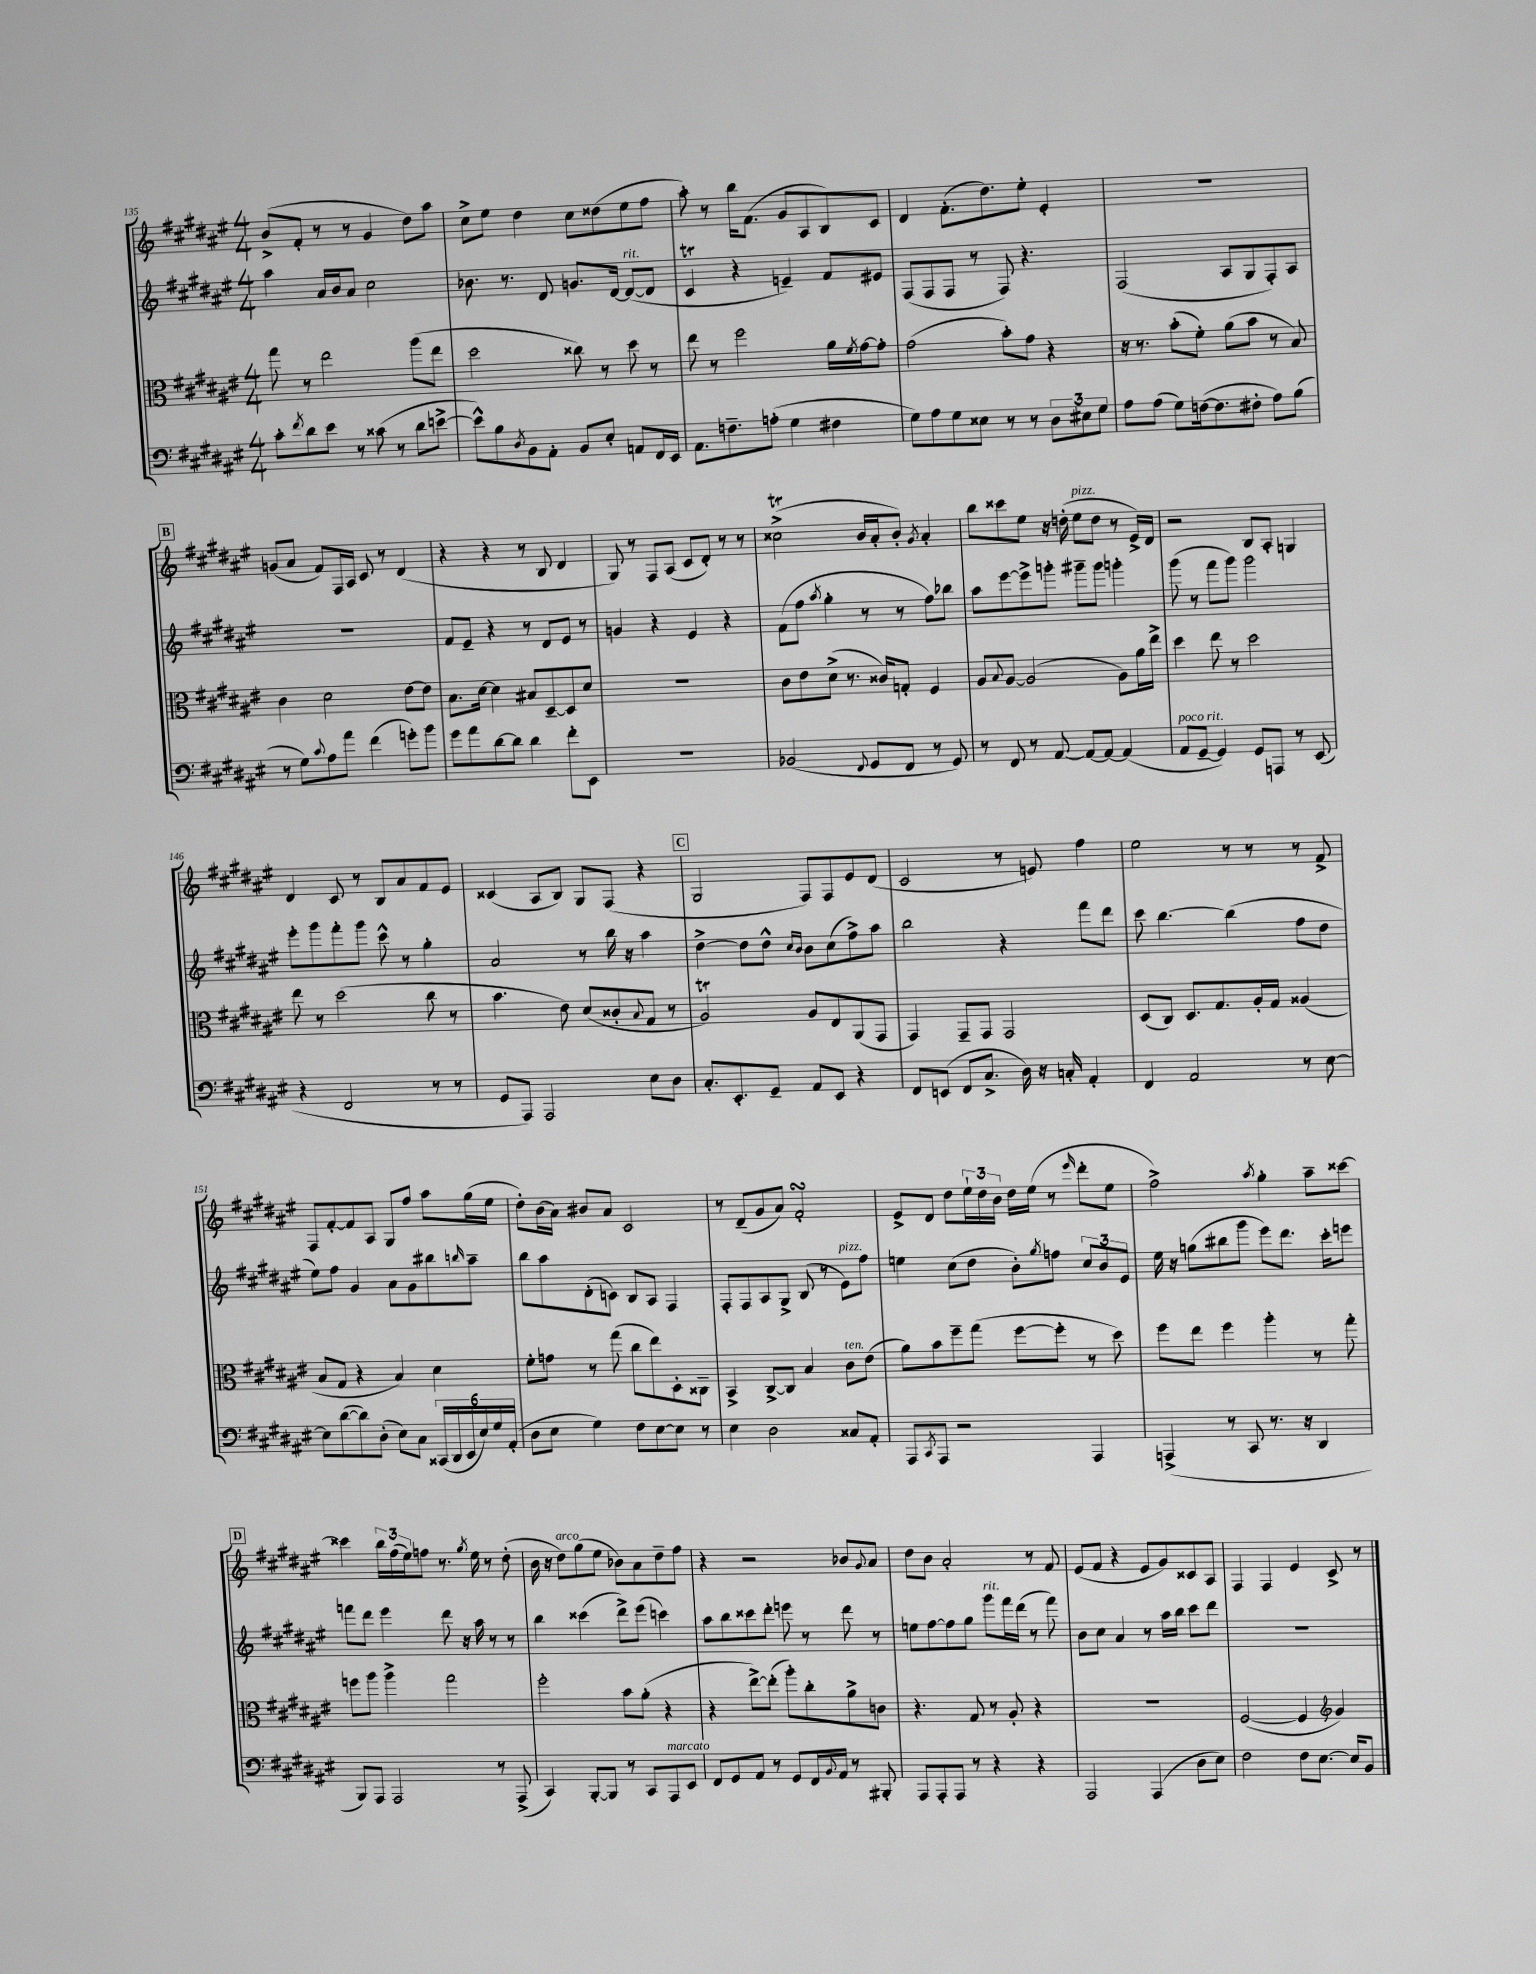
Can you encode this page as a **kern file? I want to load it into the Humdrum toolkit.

**kern	**kern	**kern	**kern
*part4	*part3	*part2	*part1
*staff4	*staff3	*staff2	*staff1
*clefF4	*clefC3	*clefG2	*clefG2
*k[f#c#g#d#a#e#]	*k[f#c#g#d#a#e#]	*k[f#c#g#d#a#e#]	*k[f#c#g#d#a#e#]
*M4/4	*M4/4	*M4/4	*M4/4
=135	=135	=135	=135
8c#'\L	8gg#\	4aa#\	(8b^/L
8qf#/	.	.	.
8d#\	8r	.	8f#'/J
8e#\J	2ee#\	16a#/LL	8r
.	.	16b/J	.
8r	.	8a#/J	8r
(8c##X\	.	2cc#\	4g#/
8r	.	.	.
8d#\L	(8aa#\L	.	8dd#\L)
[8en^\J	8ee#\J	.	8aa#\J
=136	=136	=136	=136
8e^^\L])	2dd#\	8.b-X\	8cc#^\L
8B\	.	.	8ee#\J
.	.	8.r	.
8qD#/	.	.	.
8BB\	.	.	4dd#\
8AA#'\J	.	8d#/	.
8BB/L	8cc##X\)	8.gn/L	8cc#\L
8E#'/J	8r	.	(8dd##X\
.	.	[16d#/Jk	.
!	!	!LO:TX:a:i:t=rit.	!
8AAn/L	8dd#\	(8d#/L_	8ee#\
16FF#/L	8r	8d#/J]	8ff#\J
16EE#/JJ	.	.	.
=137	=137	=137	=137
8.AA#\L	8ee#\	4c#T/	8aa#'\)
.	8r	.	8r
8.Fn~\	.	.	.
.	2ff#\	4r	16bb\KL
.	.	.	(8.f#\J
(8An'\J	.	.	.
4G#\	.	4en~/)	8g#/L
.	.	.	8A#/
4F#X\	16a#\LL	8f#/L	8B/)
.	8qf#/	.	.
.	[16g#\J	.	.
.	8g#'\J]	8e#X/J	8c#/J
=138	=138	=138	=138
8G#\L)	(2g#\	(8F#/L	4d#/
8A#\	.	8F#/	.
8G#\	.	8F#/J	(8.f#'\L
8E##X\J	.	8r	.
.	.	.	8.dd#\)
8r	8b'\L)	8F#/)	.
8r	8g#\J	4.r	8ee#'\J
12D#\L	4r	.	4e#'/
12E#X\	.	.	.
12G#\J	.	.	.
=139	=139	=139	=139
8A#\L	16r	(2F#/	1r
.	8.r	.	.
(8A#\J	.	.	.
8G#\L)	(8b'\L	.	.
([16Fn\k	8f#'\J)	.	.
8.F\]	.	.	.
.	(8a#\L	8A#/L	.
8F#X'\J	8b\J	8G#/	.
8A#\L)	8r	8F#'/)	.
(8B\J	8B/)	8A#/J	.
!!LO:LB:g=z
!!LO:REH:place=s1:t=B
=140	=140	=140	=140
8r	4c#\	1r	(8gn/L
8G#\L)	.	.	8a#/J
8qqc#/	.	.	.
8A#\	2d#\	.	8f#/L)
8a#\J	.	.	16F#/L
.	.	.	16A#/JJ
(4f#\	.	.	8c#/
.	.	.	8r
8gn'\L)	[8e#\L	.	(4d#/
8b\J	8e#\J]	.	.
=141	=141	=141	=141
8g#\L	8.B\L	8f#/L	4r
8a#\	.	8e#~/J	.
.	[16d#\Jk	.	.
[8d#\	4d#\]	4r	4r
8d#\J]	.	.	.
4d#\	8B#X/L	8r	8r
.	[8D#~/	8d#/L	8B/
8f#'\L	8D#/]	8e#/J	4d#/
8EE#\J	8d#/J	8r	.
=142	=142	=142	=142
1r	1r	4gn/	8G#/)
.	.	.	8r
.	.	4r	8F#/L
.	.	.	(8A#/J
.	.	4e#/	8c#/L
.	.	.	8d#'/J)
.	.	4r	8r
.	.	.	8r
=143	=143	=143	=143
(2BB-X/	8c#\L	(8f#\L	(2cc##Xt^\
.	8e#\	8ff#\J	.
.	.	8qaa#/	.
.	(8d#^\J	4gg#'\	.
.	8.r	.	.
8qqFF#/	.	.	.
8GG#/L	.	8r	16b/LL
.	16c##X/KL)	.	16a#'/J
8FF#/J	8Gn'/J	8r	8b'/J)
.	.	.	8qg#/
8r	4F#/	8ff#\L)	4a#'/
8GG#/)	.	8bb-X\J	.
=144	=144	=144	=144
8r	8A#/L	8aa#\L	8bb\L
.	8qqB/	.	.
8FF#/	[8A#/J	[8eee#\	8ccc##X\
8r	(2A#/]	8eee#^\]	8ee#\J
[8AA#/	.	8gggn'\J	16r
.	.	.	(16ddn'\
!	!	!	!LO:TX:a:i:t=pizz.
8AA#/L_	.	8ggg#X~\L	8ee#\L
8AA#/J_	.	8ggg#\J	8dd\J
(4AA#/]	8A#\L)	4gggn'\	8r
.	16a#\L	.	16e#^/LL)
.	16ee#^\JJ	.	16d#/JJ
=145	=145	=145	=145
!LO:TX:a:i:t=poco rit.	!	!	!
8AA#/L	4dd#\	(8ggg#\	2r
[8GG#~/J	.	8r	.
4GG#/])	8ee#\	8fff#\L	.
.	8r	8ggg#\J)	.
8GG#/L	2dd#\	2ggg#\	8B/L
8AAAn/J	.	.	8A#'/J
8r	.	.	4Gn/
(8EE#/	.	.	.
!!LO:LB:g=z
=146	=146	=146	=146
4r	8ee#\	8eee#'\L	4d#/
.	8r	8ggg#\	.
2FF#/	(2dd#\	8fff#'\	8c#/
.	.	8ggg#\J	8r
.	.	8ccc#^^\	8B/L
.	.	8r	8a#/
8r	8cc#\	4gg#'\	8f#/
8r	8r	.	8e#/J
=147	=147	=147	=147
8GG#/L	4.b\	2a#/	(4c##X/
8AAA#/J)	.	.	.
2AAA#/	.	.	8A#/L
.	8e#\)	.	8B/J)
.	(8d#/L	8r	8G#/L
.	8c##X'/	16bb\	(8F#/J
.	.	16r	.
.	8qqB/	.	.
8E#\L	8G#/J	4aa#\	4r
8D#\J	8r	.	.
!!LO:REH:place=s1:t=C
=148	=148	=148	=148
8.C#'/L	2A#t/)	[4dd#^\	2G#/
8.EE#'/	.	.	.
.	.	8dd#\L]	.
8GG#~/J	.	8dd#^^\J	.
.	.	16qqcc#/LL	.
.	.	16qqb/JJ	.
8AA#/L	8A#/L	8b\L	8F#/L)
8EE#/J	8E#/	(8cc#\	8F#/
4r	(8AA#/	8ff#^\)	8e#/
.	8GG#/J	8aa#\J	(8d#/J
=149	=149	=149	=149
8FF#/L	4GG#/)	2bb\	2c#/
(8EEn/J	.	.	.
8FF#/L	8GG#~/L	.	.
8.C#^/J	8GG#/J	.	.
.	2GG#/	4r	8r
16D#\)	.	.	.
16r	.	.	8en/)
16Cn'/	.	.	.
4AA#'/	.	8fff#\L	4ff#\
.	.	8ddd#\J	.
=150	=150	=150	=150
4FF#/	(8D#/L	8ccc#\	2ee#\
.	8C#/J)	[4.bb\	.
2AA#/	8.D#/L	.	.
.	8.G#/	.	.
.	.	(4bb\]	8r
.	16A#'/L	.	8r
.	16G#/JJ	.	.
8r	(4A##X/	8ff#\L	8r
[8E#\	.	8dd#\J	8f#^/
!!LO:LB:g=z
=151	=151	=151	=151
8E#\L]	8B/L	8ee#\L)	8F#/L
([8d#\	8G#/J	8ff#\J	[8f#'/
8d#\])	4r	4g#/	8f#/]
(8D#'\J	.	.	8A#/J
8E#\L)	4B/)	8a#\L	8G#/L
8C#\J	.	8g#\	8ff#/J
(24CC##X/LL	4d#\	8bb#X\	8aa#\L
24DD#/	.	.	.
24EE#/	.	.	.
.	.	16qqbbn/	.
24E#/)	.	8aa#~\J	(16gg#\L
24G#/	.	.	.
.	.	.	16ee#\JJ
(24AA#'/JJ	.	.	.
=152	=152	=152	=152
8D#\L	8f#'\L	8bb\L	8dd#'\L)
8E#\J	8gn\J	8aa#\	(16b\L
.	.	.	16a#\JJ)
4G#\)	8r	(8d#'\	8b#X/L
.	(8gg#\	8cn\J)	8a#/J
8F#\L	8cc#\L	8B/L	2c#/
[8E#\	8ee#\)	8A#/J	.
8E#\J]	8D#'\	4F#/	.
8r	8C##X~\J	.	.
=153	=153	=153	=153
4E#\	4BB^/	8F#'/L	8r
.	.	8F#/	(8d#~/L
2D#\	[8C#^/L	8A#/	8g#/
.	8C#/J]	8G#^/J	8a#/J)
.	4B/	(8B/	2f#sSSs'/
.	.	8r	.
!	!	!LO:TX:a:i:t=pizz.	!
!	!LO:TX:a:i:t=ten.	!	!
8C##X/L	8c#\L	8e#\L)	.
8AA#'/J	(8e#\J	8ff#\J	.
=154	=154	=154	=154
8AAA#/L	8a#\L)	4een\	8e#^/L
8qCC#/	.	.	.
8AAA#/J	8b\	.	8d#/J
2r	8ff#~\	(8cc#\L	8dd#\L
.	(8gg#\J	8dd#\J	24ee#`\L
.	.	.	24dd#\
.	.	.	24b\JJ
.	[8ff#\L	8b'\L)	16dd#\LL
.	.	.	(16ee#\JJ
.	.	8qgg#/	.
.	8ff#'\J]	8ffn\J	8r
.	.	.	16qqeee#/
4AAA#/	8r	12cc#/L	8ddd#'\L
.	.	12b/	.
.	8dd#\)	.	8ee#\J
.	.	12e#/J	.
=155	=155	=155	=155
(4AAAn^/	8ff#\L	16ee#\	2ff#^\)
.	.	16r	.
.	8ee#\J	(8ggn\L	.
8r	4ff#\	8bb#X\	.
8CC#/	.	8ggg#\J	.
.	.	.	8qaa#/
8.r	4aa#'\	8eee#\L)	4gg#'\
.	.	8.ddd#\J	.
16r	.	.	.
4DD#/	8r	.	8aa#~\L
.	.	16ccc#'\KL	.
.	8gg#'\	8eeen\J	[8ccc##X\J
!!LO:LB:g=z
!!LO:REH:place=s1:t=D
=156	=156	=156	=156
8BBB/L)	8ffn\L	8fffn\L	4ccc##X\]
8AAA#/J	8aa#\J	8ddd#\J	.
2AAA#/	4aa#^\	4eee#\	24bb\LL
.	.	.	(24ff#\
.	.	.	24ee#\J)
.	.	.	8ffn\J
.	2gg#\	8ddd#\	8.r
.	.	16r	.
.	.	.	8qgg#/
.	.	16aa#\	16ee#\
8r	.	8r	8r
(8AAA#^/	.	8r	(8dd#'\
=157	=157	=157	=157
4CC#/)	2ff#'\	4bb\	16b\
.	.	.	16r
!	!	!	!LO:TX:a:i:t=arco
.	.	.	8dd#\L)
[8BBB'/L	.	(4ccc##X\	(8gg#\
8BBB/J]	.	.	8ee#\J
8r	8b\L	8ddd#^\L)	8b-X\L)
8CC#/L	(8a#'\J	(8eee#\J	8a#\
!LO:TX:a:i:t=marcato	!	!	!
8AAA#/	4r	4cccn\)	8dd#~\
8EE#/J	.	.	8ff#\J
=158	=158	=158	=158
8FF#/L	4r	8aa#\L	4r
8GG#/	.	8bb\	.
8AA#/J	[8ee#^\L)	8ccc##X\	2r
8r	(8ee#'\J]	8ddd#'\J	.
8GG#/L	8aa#'\L)	8eeen\	.
16FF#/L	8cc#'\	8r	.
8qqBB/	.	.	.
16AA#/JJ	.	.	.
8r	8a#^\	8ddd#\	8b-X/L
.	.	.	8qqg#/
8BBB#X'/	8cn\J	8r	8a#/J
=159	=159	=159	=159
8AAA#/L	4.r	8een\L	8dd#\L
8AAA#'/	.	[8ff#\	8b\J
8AAA#/J	.	8ff#\]	2a#'/
8r	8G#/	8gg#\J	.
!	!	!LO:TX:a:i:t=rit.	!
4r	8r	8ggg#\L	.
.	8A#'/	16fff#\L	.
.	.	(16ddd#\JJ	.
4r	4r	8r	8r
.	.	8fff#\)	8f#/
=160	=160	=160	=160
2AAA#/	1r	8b\L	(8e#/L
.	.	8cc#\J	8f#/J
.	.	4a#/	4r
(4AAA#/	.	8r	8e#/L
.	.	16aa#\LL	8g#/)
.	.	16bb\JJ	.
8D#\L	.	8ccc#\L	8c##X/
8E#\J)	.	8ddd#\J	8A#/J
=161	=161	=161	=161
2F#\	([2F#/	1r	4F#/
.	.	.	4F#/
8F#\L	4F#/]	.	4e#/
[8.E#\J	.	.	.
*	*clefG2	*	*
.	4g#/)	.	8c#^/
16E#/KL]	.	.	.
8BB/J	.	.	8r
==	==	==	==
*-	*-	*-	*-
